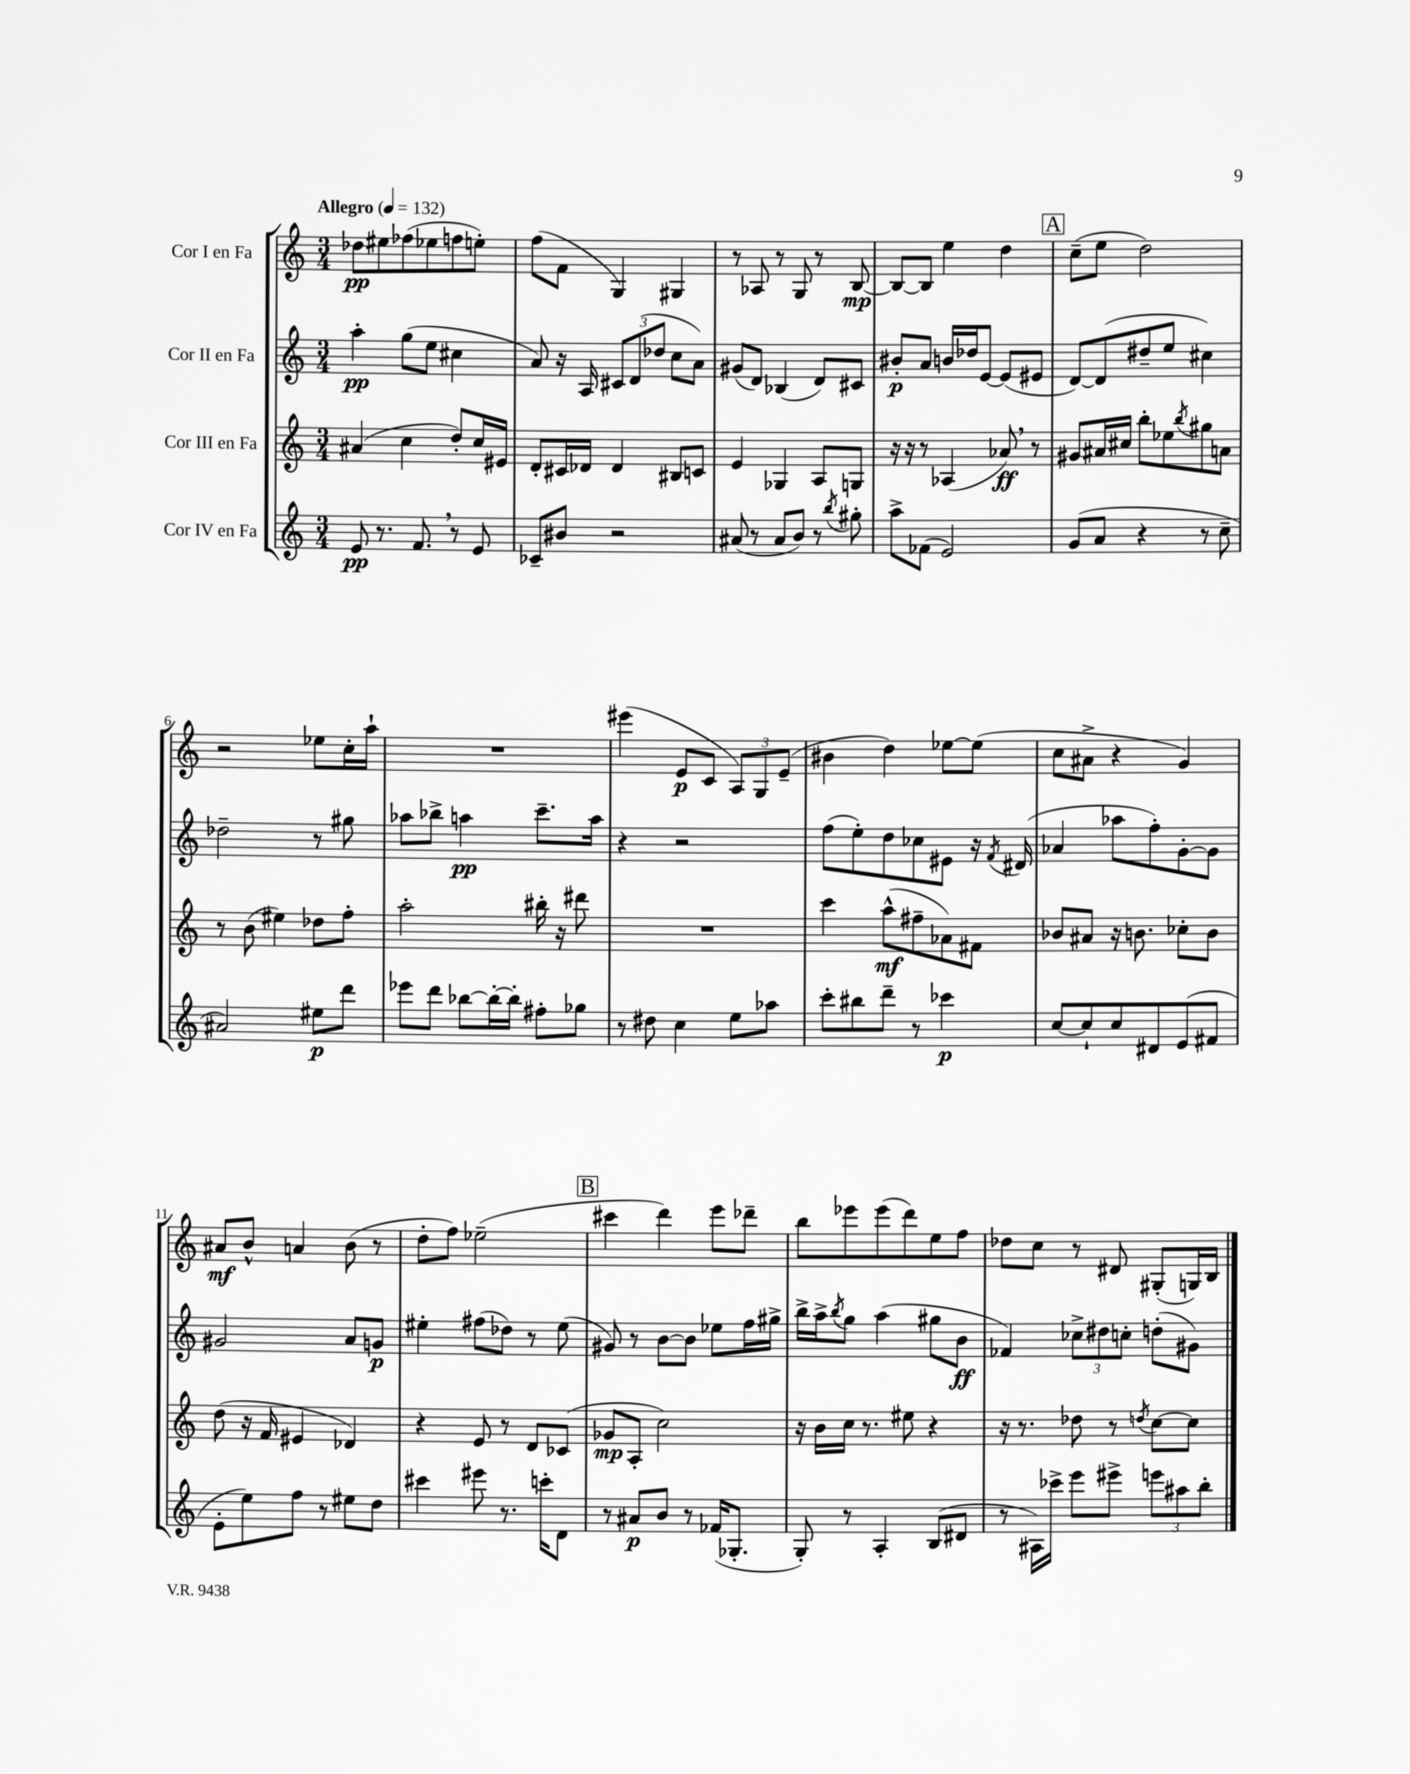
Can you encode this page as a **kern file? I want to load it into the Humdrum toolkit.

**kern	**dynam	**kern	**dynam	**kern	**dynam	**kern	**dynam
*part4	*part4	*part3	*part3	*part2	*part2	*part1	*part1
*staff4	*staff4	*staff3	*staff3	*staff2	*staff2	*staff1	*staff1
*I"Cor IV en Fa	*	*I"Cor III en Fa	*	*I"Cor II en Fa	*	*I"Cor I en Fa	*
*clefG2	*	*clefG2	*	*clefG2	*	*clefG2	*
*k[]	*	*k[]	*	*k[]	*	*k[]	*
*M3/4	*	*M3/4	*	*M3/4	*	*M3/4	*
*MM132	*	*MM132	*	*MM132	*	*MM132	*
=1	=1	=1	=1	=1	=1	=1	=1
!	!	!	!	!	!	!LO:TX:a:B:t=Allegro	!
8e/	pp	(4a#X/	.	4aa'\	pp	8dd-X\L	pp
8.r	.	.	.	.	.	8ee#X\	.
.	.	4cc\	.	(8gg\L	.	(8ff-X\	.
8.f,/	.	.	.	.	.	.	.
.	.	.	.	8ee\J	.	8ee-X\	.
8r	.	8dd'/L)	.	4cc#X\	.	8ffn\	.
8e/	.	16cc/L	.	.	.	8een'\J)	.
.	.	16e#X/JJ	.	.	.	.	.
=2	=2	=2	=2	=2	=2	=2	=2
8c-X~/L	.	8d'/L	.	8a/)	.	(8ff\L	.
8b#X/J	.	16c#X/L	.	16r	.	8f\J	.
.	.	16d-X/JJ	.	16A/	.	.	.
2r	.	4d-/	.	12c#X/L	.	4G/)	.
.	.	.	.	(12d/	.	.	.
.	.	.	.	12dd-X/J	.	.	.
.	.	8B#X/L	.	8cc\L	.	4G#X/	.
.	.	8cn/J	.	8a\J)	.	.	.
=3	=3	=3	=3	=3	=3	=3	=3
(8a#X/	.	4e/	.	(8g#X/L	.	8r	.
8r	.	.	.	8d/J)	.	8A-X/	.
8a#/L	.	4G-X/	.	(4B-X/	.	8r	.
8b/J)	.	.	.	.	.	8G/	.
8r	.	8A/L	.	8d/L)	.	8r	.
8qbb/	.	.	.	.	.	.	.
8gg#X'\	.	8Gn/J	.	8c#X/J	.	[8B/	mp
=4	=4	=4	=4	=4	=4	=4	=4
8aa^\L	.	16r	.	8b#X'/L	p	8B/L_	.
.	.	16r	.	.	.	.	.
(8f-X\J	.	8r	.	8a/J	.	8B/J]	.
2e/)	.	(4A-X/	.	16bn/LL	.	4ee\	.
.	.	.	.	16dd-X/J	.	.	.
.	.	.	.	[8e/J	.	.	.
.	.	8a-X,/)	ff	(8e/L]	.	4dd\	.
.	.	8r	.	8e#X/J	.	.	.
!!LO:REH:place=s1:t=A
=5	=5	=5	=5	=5	=5	=5	=5
(8g/L	.	8g#X/L	.	[8d/L)	.	(8cc~\L	.
8a/J	.	16a#X/L	.	(8d/]	.	8ee\J	.
.	.	16cc#X/JJ	.	.	.	.	.
4r	.	8bb'\L	.	8dd#X~/	.	2dd\)	.
.	.	8ee-X\	.	8ee/J	.	.	.
.	.	8qbb/	.	.	.	.	.
8r	.	8gg#X\	.	4cc#X\)	.	.	.
8cc~\	.	8an\J	.	.	.	.	.
!!LO:LB:g=z
=6	=6	=6	=6	=6	=6	=6	=6
2a#X/)	.	8r	.	2dd-X~\	.	2r	.
.	.	(8b\	.	.	.	.	.
.	.	4ee#X\)	.	.	.	.	.
8ee#X\L	p	8dd-X\L	.	8r	.	8ee-X\L	.
8ddd\J	.	8ff'\J	.	8gg#X\	.	16cc'\L	.
.	.	.	.	.	.	16aa`\JJ	.
=7	=7	=7	=7	=7	=7	=7	=7
8eee-X\L	.	2aa'\	.	8aa-X\L	.	2.r	.
8ddd\J	.	.	.	8bb-X^\J	.	.	.
[8bb-X\L	.	.	.	4aan\	pp	.	.
16bb-'\L_	.	.	.	.	.	.	.
16bb-'\JJ]	.	.	.	.	.	.	.
8ff#X'\L	.	16bb#X'\	.	8.ccc~\L	.	.	.
.	.	16r	.	.	.	.	.
8gg-X\J	.	8ddd#X\	.	.	.	.	.
.	.	.	.	16aa\Jk	.	.	.
=8	=8	=8	=8	=8	=8	=8	=8
8r	.	2.r	.	4r	.	(4eee#X\	.
8dd#X\	.	.	.	.	.	.	.
4cc\	.	.	.	2r	.	8e/L	p
.	.	.	.	.	.	8c/J	.
8ee\L	.	.	.	.	.	12A/L)	.
.	.	.	.	.	.	12G/	.
8aa-X\J	.	.	.	.	.	.	.
.	.	.	.	.	.	(12e~/J	.
=9	=9	=9	=9	=9	=9	=9	=9
8ccc'\L	.	4ccc\	.	(8ff\L	.	4b#X\	.
8bb#X\	.	.	.	8ee'\)	.	.	.
8ddd~\J	.	(8aa^^\L	mf	8dd\	.	4dd\)	.
8r	.	8ff#X~\	.	8cc-X\	.	.	.
4ccc-X\	p	8a-X\)	.	8e#X\J	.	[8ee-X\L	.
.	.	8f#X\J	.	16r	.	(8ee-\J]	.
.	.	.	.	8qf/	.	.	.
.	.	.	.	(16d#X/	.	.	.
=10	=10	=10	=10	=10	=10	=10	=10
[8cc/L	.	8b-X/L	.	4a-X/	.	8cc\L	.
8cc`/]	.	8a#X/J	.	.	.	8a#X^\J	.
8cc/	.	16r	.	8aa-X\L	.	4r	.
.	.	8.bn\	.	.	.	.	.
8d#X/	.	.	.	8ff'\)	.	.	.
(8e/	.	8cc-X'\L	.	[8g'\	.	4g/)	.
8f#X/J	.	8b\J	.	8g\J]	.	.	.
!!LO:LB:g=z
=11	=11	=11	=11	=11	=11	=11	=11
8e'\L	.	(8dd\	.	2g#X/	.	8a#X/L	mf
8ee\)	.	16r	.	.	.	8b^^/J	.
.	.	16f/	.	.	.	.	.
8ff\J	.	4e#X/	.	.	.	4an/	.
8r	.	.	.	.	.	.	.
8ee#X\L	.	4d-X/)	.	8a/L	.	(8b\	.
8dd\J	.	.	.	8gn/J	p	8r	.
=12	=12	=12	=12	=12	=12	=12	=12
4ccc#X\	.	4r	.	4ee#X'\	.	8dd'\L	.
.	.	.	.	.	.	8ff\J)	.
8eee#X\	.	8e/	.	(8ff#X\L	.	(2ee-X~\	.
8.r	.	8r	.	8dd-X\J)	.	.	.
.	.	8d/L	.	8r	.	.	.
16cccn'\KL	.	.	.	.	.	.	.
8d\J	.	(8c-X/J	.	(8ee#\	.	.	.
!!LO:REH:place=s1:t=B
=13	=13	=13	=13	=13	=13	=13	=13
8r	.	8g-X/L	mp	8g#X/)	.	4ccc#X\	.
8a#X/L	p	8A'/J	.	8r	.	.	.
8b/J	.	2cc\)	.	[8b\L	.	4ddd\)	.
8r	.	.	.	8b\J]	.	.	.
(16f-X/KL	.	.	.	8ee-X\L	.	8eee\L	.
8.G-X'/J	.	.	.	.	.	.	.
.	.	.	.	16ff\L	.	8ddd-X~\J	.
.	.	.	.	16gg#X^\JJ	.	.	.
=14	=14	=14	=14	=14	=14	=14	=14
8G'/)	.	16r	.	16bb^\LL	.	8bb\L	.
.	.	16b\LL	.	16aa^\J	.	.	.
.	.	.	.	8qbb/	.	.	.
8r	.	16cc\JJ	.	8gg\J	.	8eee-X\	.
.	.	8.r	.	.	.	.	.
4A'/	.	.	.	(4aa\	.	(8eee-\	.
.	.	8ee#X\	.	.	.	8ddd\)	.
(8B/L	.	4r	.	8gg#X\L	.	8ee\	.
8d#X/J	.	.	.	8b\J	ff	8ff\J	.
=15	=15	=15	=15	=15	=15	=15	=15
8r	.	16r	.	4f-X/)	.	8dd-X\L	.
.	.	8.r	.	.	.	.	.
16A#X\LL)	.	.	.	.	.	8cc\J	.
16ccc-X^\JJ	.	.	.	.	.	.	.
8eee\L	.	8dd-X\	.	12cc-X^\L	.	8r	.
.	.	.	.	12dd#X\	.	.	.
8eee#X^\J	.	8r	.	.	.	8d#X/	.
.	.	.	.	12ccn'\J	.	.	.
.	.	8qddn/	.	.	.	.	.
12eeen\L	.	[8cc\L	.	(8ddn'\L	.	(8G#X'/L	.
12aa#X\	.	.	.	.	.	.	.
.	.	8cc\J]	.	8g#X\J)	.	16Gn/L)	.
12bb'\J	.	.	.	.	.	.	.
.	.	.	.	.	.	16B/JJ	.
==	==	==	==	==	==	==	==
*-	*-	*-	*-	*-	*-	*-	*-
